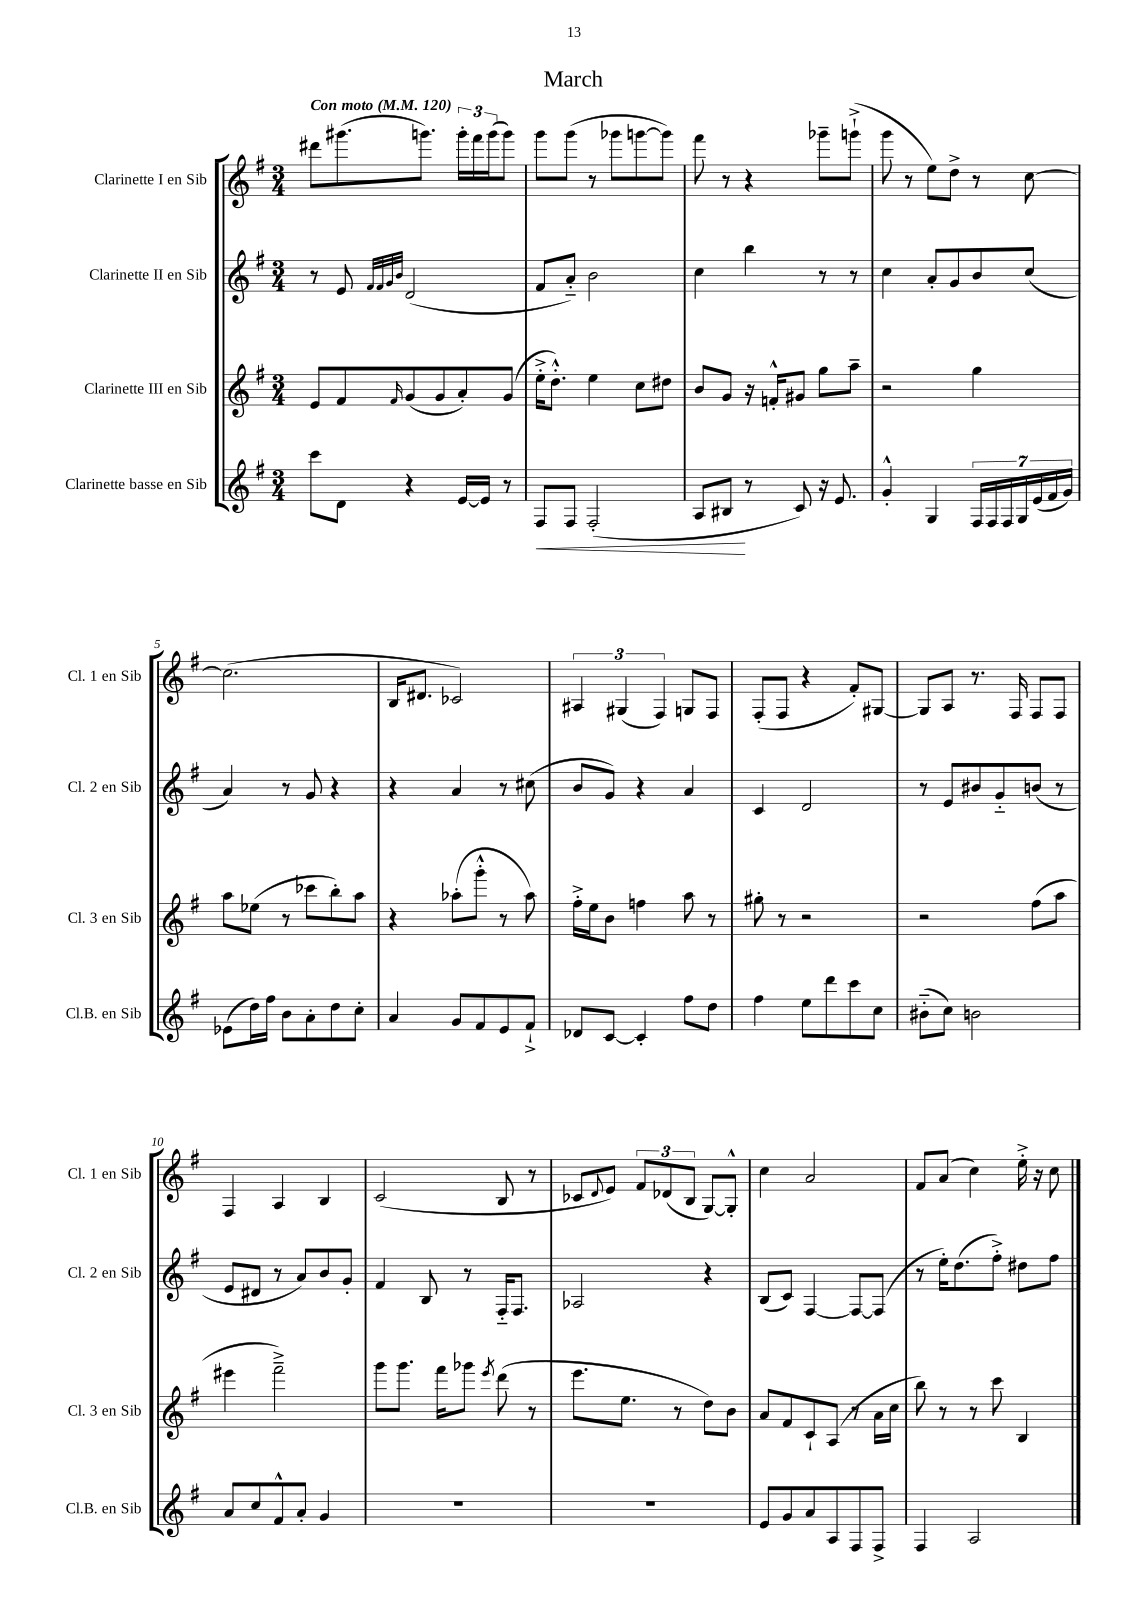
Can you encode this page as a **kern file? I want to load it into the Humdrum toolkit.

**kern	**kern	**kern	**kern
*staff4	*staff3	*staff2	*staff1
*clefG2	*clefG2	*clefG2	*clefG2
*k[f#]	*k[f#]	*k[f#]	*k[f#]
*M3/4	*M3/4	*M3/4	*M3/4
*MM120	*MM120	*MM120	*MM120
8ccc\L	8e/L	8r	8ddd#\L
8d\J	8f#/	8e/	(8.ggg#\
.	.	32qqf#/LLL	.
.	.	32qqf#/	.
.	.	32qqg/	.
.	16qqf#/	32qqb/JJJ	.
4r	(8g/	(2d/	.
.	.	.	8.ggg\J)
.	8g/	.	.
[16e/LL	8a'/)	.	24ggg'\LL
.	.	.	24fff#\
16e/]JJ	.	.	.
.	.	.	(24ggg\J
8r	(8g/J	.	8ggg\J)
=	=	=	=
8F#/L	16ee'^\LK	8f#/L	8ggg\L
.	8.dd'^^\J)	.	.
8F#/J	.	8a'~/J)	(8ggg\J
(2F#'/	4ee\	2b\	8r
.	.	.	8ggg-\L
.	8cc\L	.	[8ggg\
.	8dd#\J	.	8ggg\]J)
=	=	=	=
8A/L	8b/L	4cc\	8fff#\
8B#/J	8g/J	.	8r
8r	16r	4bb\	4r
.	16f'^^/LK	.	.
8c/)	8g#/J	.	.
16r	8gg\L	8r	8ggg-~\L
8.e/	.	.	.
.	8aa~\J	8r	(8ggg`^\J
=	=	=	=
4g'^^/	2r	4cc\	8ggg\
.	.	.	8r
4G/	.	8a'/L	8ee\L)
.	.	8g/	8dd^\J
28F#/LL	4gg\	8b/	8r
28F#/	.	.	.
28F#/	.	.	.
28G/	.	.	.
.	.	(8cc/J	[8cc\
(28e/	.	.	.
28f#/	.	.	.
28g/JJ)	.	.	.
=	=	=	=
(8e-\L	8aa\L	4a/)	(2.cc\]
16dd\L)	(8ee-\J	.	.
16ff#\JJ	.	.	.
8b\L	8r	8r	.
8a'\	8ccc-\L	8g/	.
8dd\	8bb'\)	4r	.
8cc'\J	8aa\J	.	.
=	=	=	=
4a/	4r	4r	16B/LK
.	.	.	8.d#/J
8g/L	(8aa-'\L	4a/	2c-/)
8f#/	8ggg'^^\J	.	.
8e/	8r	8r	.
8f#`^/J	8aa-\)	(8cc#\	.
=	=	=	=
8d-/L	16ff#'^\LL	8b/L	6A#/
.	16ee\J	.	.
[8c/J	8b\J	8g/J)	.
.	.	.	(6G#/
4c'/]	4ff\	4r	.
.	.	.	6F#/)
8ff#\L	8aa\	4a/	8G/L
8dd\J	8r	.	8F#/J
=	=	=	=
4ff#\	8gg#'\	4c/	(8F#'/L
.	8r	.	8F#/J
8ee\L	2r	2d/	4r
8ddd\	.	.	.
8ccc\	.	.	8f#'/L)
8cc\J	.	.	[8G#/J
=	=	=	=
(8b#'~\L	2r	8r	8G#/]L
8cc\J)	.	8e/L	8A/J
2b\	.	8b#/	8.r
.	.	8g'~/	.
.	.	.	16F#/
.	(8ff#\L	(8b/J	8F#/L
.	8aa\J	8r	8F#/J
=	=	=	=
8a/L	4eee#\	8e/L	4F#/
8cc/	.	8d#/J	.
8f#^^/	2fff#~^\)	8r	4A/
8a'/J	.	8a/L)	.
4g/	.	8b/	4B/
.	.	8g'/J	.
=	=	=	=
2.r	8ggg\L	4f#/	(2c/
.	8.ggg\J	.	.
.	.	8B/	.
.	16fff#\LK	.	.
.	8ggg-\J	8r	.
.	8qeee/	.	.
.	(8ddd\	16F#'~/LK	8B/
.	.	8.F#/J	.
.	8r	.	8r
=	=	=	=
2.r	8.eee\L	2A-/	8c-/L
.	.	.	8qqd/
.	.	.	8e/J)
.	8.ee\J	.	.
.	.	.	12f#/L
.	.	.	(12d-/
.	8r	.	.
.	.	.	12B/J
.	8dd\L)	4r	[8G/L)
.	8b\J	.	8G'^^/]J
=	=	=	=
8e/L	8a/L	(8B/L	4cc\
8g/	8f#/	8c/J)	.
8a/	8c`/	[4F#/	2a/
8A/	(8A/J	.	.
8F#/	8r	8F#/_L	.
8F#^/J	16a\LL	(8F#/]J	.
.	16cc\JJ	.	.
=	=	=	=
4F#/	8bb\)	8r	8f#/L
.	8r	16ee'\LK)	(8a/J
.	.	(8.dd\	.
2A/	8r	.	4cc\)
.	8ccc\	8ff#'^\J)	.
.	4B/	8dd#\L	16ee'^\
.	.	.	16r
.	.	8ff#\J	8cc\
==	==	==	==
*-	*-	*-	*-
